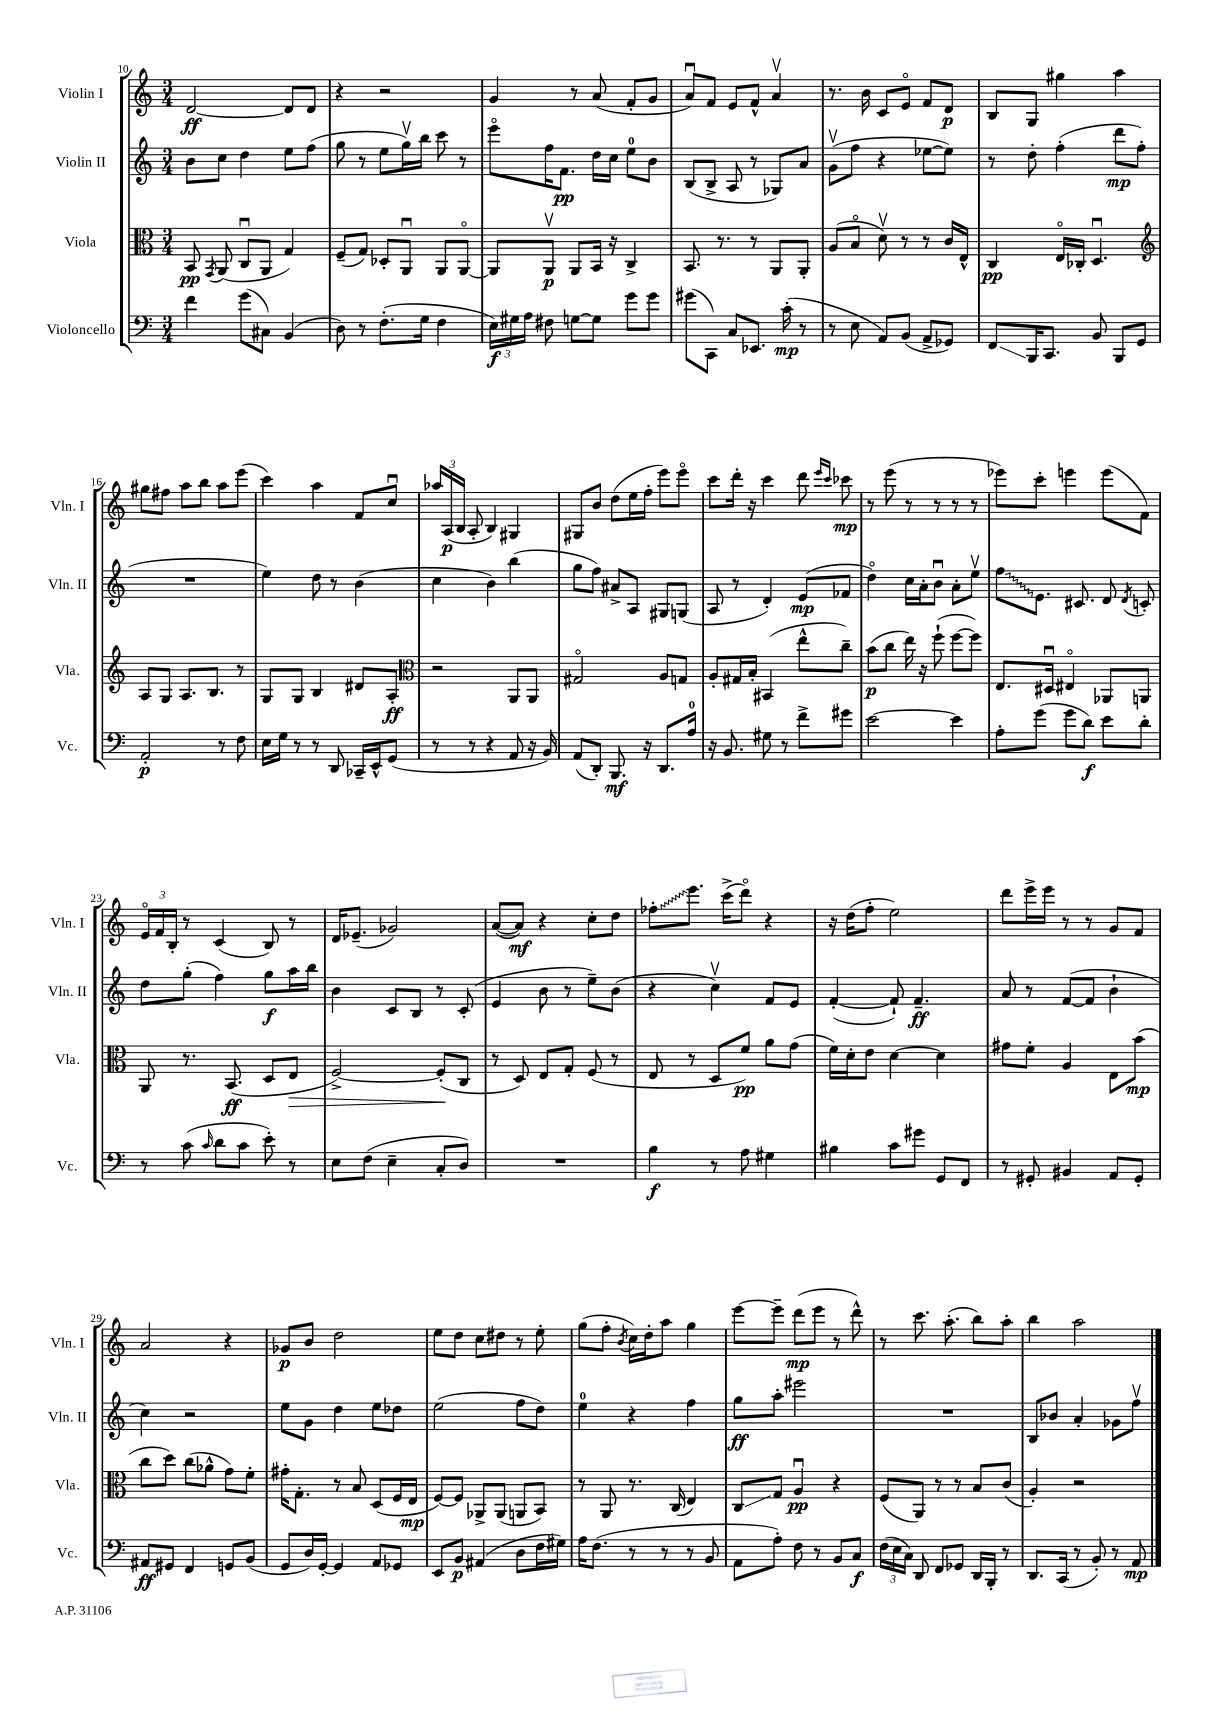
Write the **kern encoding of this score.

**kern	**kern	**kern	**kern
*staff4	*staff3	*staff2	*staff1
*clefF4	*clefC3	*clefG2	*clefG2
*k[]	*k[]	*k[]	*k[]
*M3/4	*M3/4	*M3/4	*M3/4
4f	8BB	8b	[2d
.	8qGG	.	.
.	(8AA	8cc	.
(8g	8Cu	4dd	.
8C#)	8AA	.	.
(4BB	4G)	8ee	8d]
.	.	(8ff	8d
=	=	=	=
8D)	(8F~	8gg	4r
8r	8G)	8r	.
(8.F'	8D-'	8ee	2r
.	8AAu	16ggv)	.
16G	.	16bb	.
4F	8AA	8ccc	.
.	[8AAo	8r	.
=	=	=	=
24E)	8AA]	8eeeo	4g
24G#	.	.	.
24A	.	.	.
8F#	8AAv	16ff	.
.	.	8.f	.
[8G	8AA	.	8r
8G]	16BB	16dd	(8a
.	16r	16cc	.
8g	4C^	8ee	8f'
8g	.	8b	8g
=	=	=	=
(8g#	8.BB	(8B	8au)
8CC)	.	8B^	8f
.	8.r	.	.
8C	.	8A	8e
8.EE-	8r	8r	8f^^
.	8AA	8G-)	4av
(16c'	.	.	.
8r	8AA'	8a	.
=	=	=	=
8r	(8A	(8gv	8.r
8E	8Bo	8ff	.
.	.	.	16b
8AA)	8dv)	4r	8c
(8BB	8r	.	8eo
8AA^	8r	[8ee-	8f
8GG-)	16c	8ee-])	8d
.	16E^^	.	.
=	=	=	=
8FF	4C	8r	8B
16BBB	.	8dd'	8G
8.CC	.	.	.
.	16Eo	(4ff'	4gg#
.	16C-'	.	.
8BB	4.Du	.	.
8BBB	.	8ddd	4aa
8GG	.	8ff'	.
=	=	=	=
*	*clefG2	*	*
2AA'	8A	2.r	8gg#
.	8G	.	8ff#
.	8.A	.	8aa
.	.	.	8bb
.	8.B	.	.
8r	.	.	8aa
8F	8r	.	(8eee
=	=	=	=
16E	8G	4ee)	4ccc)
16G	.	.	.
8r	8G	.	.
8r	4B	8dd	4aa
8DD	.	8r	.
16CC-~	8d#	(4b	8f
16EE^^	.	.	.
(8GG	8A'	.	8ccu
=	=	=	=
*	*clefC3	*	*
8r	2r	4cc	24aa-
.	.	.	(24A
.	.	.	24B
8r	.	.	8A'
4r	.	4b)	4B)
8AA	8AA	(4bb	4G#
16r	8AA	.	.
16BB)	.	.	.
=	=	=	=
(8AA	2G#o	8gg	8G#
8DD')	.	8ff)	8b
8.BBB	.	8a#^	(8dd
.	.	8A	16ee
16r	.	.	16ff'
8.DD	8A	8G#	8eee)
.	8G	(8G	8eeeo
16A	.	.	.
=	=	=	=
16r	8A'	8A	8ccc
8.BB	.	.	.
.	16G#	8r	16ddd'
.	16B'	.	16r
8G#	(4BB#	4d')	4ccc
8r	.	.	.
8f^	8ee^^	(8e	8ddd
.	.	.	16qqeee
.	.	.	16qqccc
8g#	8cc~)	8f-	8ccc-
=	=	=	=
[2e	(8b	4ddo)	8r
.	8cc	.	(8eee
.	16ee)	16cc	8r
.	16r	16a'	.
.	(8ff`	8bu	8r
4e]	[8ff	8a'	8r
.	8ff])	8eev	8r
=	=	=	=
8A'	8.E	8ff	8eee-)
(8g	.	8.e	8ccc'
.	16D#u	.	.
8g	4E#o	.	4eee
.	.	8.c#	.
8d)	.	.	.
8e	8AA-	8d	(8eee
.	.	8qd	.
8d'	8AA	8c'	8f)
=	=	=	=
8r	8AA	8dd	24eo
.	.	.	24f
.	.	.	24B'
(8c	8.r	(8gg'	8r
16qqc	.	.	.
8d	.	4ff)	(4c
.	(8.BB	.	.
8c	.	.	.
8e')	8D	8gg	8B)
8r	8E	16aa	8r
.	.	16bb	.
=	=	=	=
8E	[2F^)	4b	16d
.	.	.	(8.e-~
(8F	.	.	.
4E~	.	8c	2g-)
.	.	8B	.
8C'	(8F']	8r	.
8D)	8C	(8c'	.
=	=	=	=
2.r	8r	4e	([8a
.	8D)	.	8a])
.	8E	8b	4r
.	8G'	8r	.
.	(8F	8ee~)	8cc'
.	8r	(8b	8dd
=	=	=	=
4B	8E	4r	8ff-'
.	8r	.	8.eee
8r	8D	4ccv)	.
.	.	.	(16ccc^
8A	8f)	.	8dddo)
4G#	8a	8f	4r
.	(8g	8e	.
=	=	=	=
4B#	16f)	([4f'	16r
.	16d'	.	(16dd
.	8e	.	8ff'
8c	[4d	8f`])	2ee)
8g#	.	4.f~	.
8GG	4d]	.	.
8FF	.	.	.
=	=	=	=
8r	8g#	8a	8ddd
8GG#'	8f'	8r	16eee^
.	.	.	16eee
4BB#	4A	([8f	8r
.	.	8f]	8r
8AA	8E	4b`	8g
8GG#'	(8b	.	8f
=	=	=	=
8AA#	8cc	4cc)	2a
8GG#	8dd)	.	.
4FF	(8cc	2r	.
.	8a-^^	.	.
8GG	8g)	.	4r
(8BB	8f'	.	.
=	=	=	=
8GG	16g#'	8ee	8g-
.	8.G'	.	.
16D)	.	8g	8b
[16GG'	.	.	.
4GG]	8r	4dd	2dd
.	8B	.	.
8AA	(8D	8ee	.
8GG-	16F	8dd-	.
.	16E	.	.
=	=	=	=
8EE	[8F)	(2ee	8ee
8BB	8F]	.	8dd
(4AA#	8AA-^	.	8cc
.	(8AA-	.	8dd#
8D	8AA	8ff	8r
16F	8BB)	8dd)	8ee'
16G#)	.	.	.
=	=	=	=
16A	8r	4ee	(8gg
(8.F	.	.	.
.	8AA	.	8ff'
.	.	.	8qb
8r	8.r	4r	16cc)
.	.	.	16dd'
8r	.	.	8aa
.	(16C	.	.
8r	4E)	4ff	4gg
8BB	.	.	.
=	=	=	=
8AA	8C	8gg	[8eee
8A')	8G	8aa'	8eee~]
8F	4Au	2eee#	(8ddd
8r	.	.	8eee
8BB	4r	.	8r
8C	.	.	8ddd^^)
=	=	=	=
(24F	(8F	2.r	8r
24E	.	.	.
24C)	.	.	.
8DD	8AA)	.	8.ccc
8FF	8r	.	.
.	.	.	(8.aa'
8GG-	8r	.	.
16DD	8B	.	8bb)
16BBB'	.	.	.
8r	(8c	.	8aa'
=	=	=	=
8.DD	4A')	8B	4bb
.	.	8b-	.
(16CC	.	.	.
8r	2r	4a'	2aa
8BB')	.	.	.
8r	.	8g-	.
8AA	.	8ffv	.
==	==	==	==
*-	*-	*-	*-
